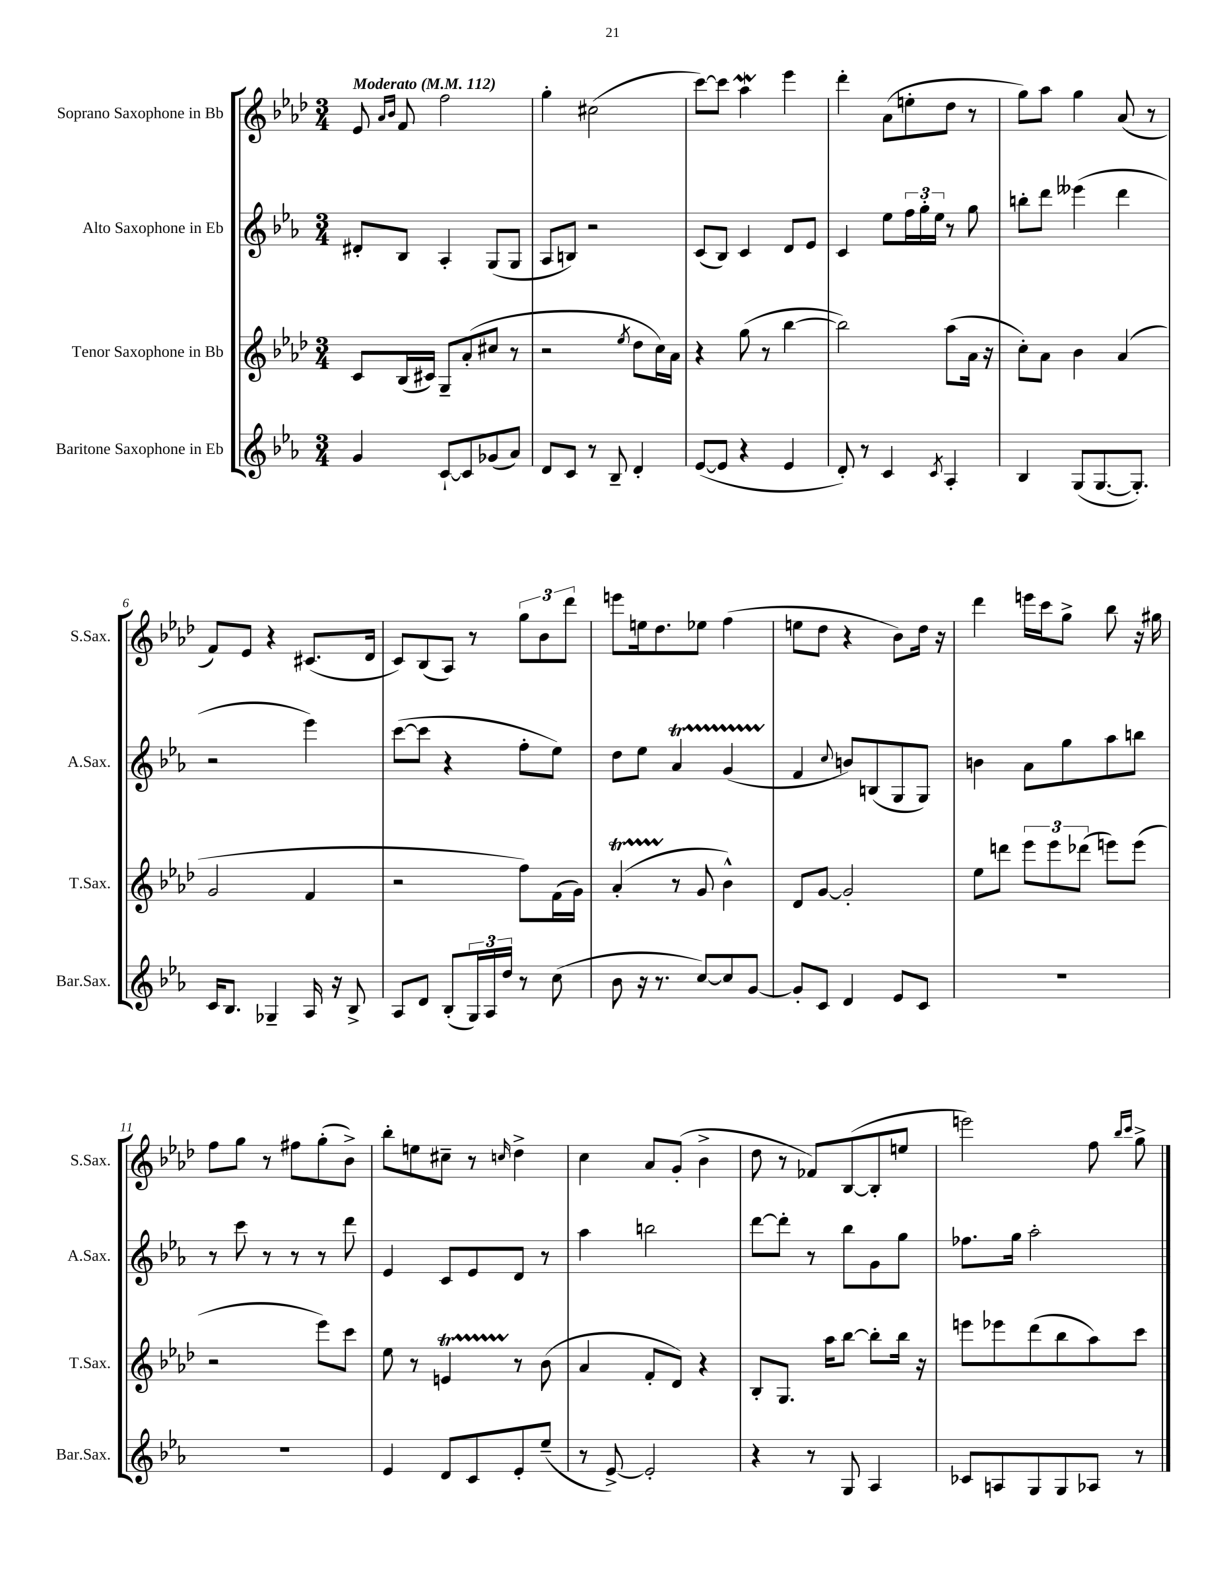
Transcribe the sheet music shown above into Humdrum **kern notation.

**kern	**kern	**kern	**kern
*staff4	*staff3	*staff2	*staff1
*clefG2	*clefG2	*clefG2	*clefG2
*k[b-e-a-]	*k[b-e-a-d-]	*k[b-e-a-]	*k[b-e-a-d-]
*M3/4	*M3/4	*M3/4	*M3/4
*MM112	*MM112	*MM112	*MM112
4g	8c	8d#'	8e-
.	.	.	16qqa-
.	.	.	16qqb-
.	(16B-	8B-	8f
.	16c#)	.	.
[8c`	8G~	4A-'	2ff
8c]	(8a-'	.	.
(8g-	8cc#	(8G	.
8a-)	8r	8G	.
=	=	=	=
8d	2r	8A-	4gg'
8c	.	8B)	.
8r	.	2r	(2cc#
8B-~	.	.	.
.	8qee-	.	.
4d'	8dd-	.	.
.	16cc)	.	.
.	16a-	.	.
=	=	=	=
([8e-	4r	(8c	[8ccc)
8e-]	.	8B-)	8ccc]
4r	(8gg	4c	4aa-
.	8r	.	.
4e-	[4bb-	8d	4eee-
.	.	8e-	.
=	=	=	=
8d')	2bb-])	4c	4ddd-'
8r	.	.	.
4c	.	8ee-	(8a-
.	.	24ff	8ee'
.	.	24gg'	.
.	.	24ee-	.
8qc	.	.	.
4A-'	(8aa-	8r	8dd-
.	16a-	8gg	8r
.	16r	.	.
=	=	=	=
4B-	8cc')	8bb'	8gg)
.	8a-	8ddd	8aa-
(8G	4b-	(4eee--	4gg
[8.G	.	.	.
.	(4a-	4ddd	(8a-
8.G'])	.	.	.
.	.	.	8r
=	=	=	=
16c	2g	2r	8f)
8.B-	.	.	.
.	.	.	8e-
4G-~	.	.	4r
16A-	4f	4eee-)	(8.c#
16r	.	.	.
8B-^	.	.	.
.	.	.	16d-
=	=	=	=
8A-	2r	([8ccc	8c)
8d	.	8ccc]	(8B-
(8B-'	.	4r	8A-)
24G)	.	.	8r
24A-	.	.	.
24dd	.	.	.
8r	8ff)	8ff'	12gg
.	.	.	12b-
(8cc	(16f	8ee-)	.
.	.	.	12ddd-
.	16g)	.	.
=	=	=	=
8b-	(4a-'	8dd	8eee
16r	.	8ee-	16ee
8.r	.	.	8.dd-
.	8r	4a-	.
[8cc)	8g	.	8ee-
8cc]	4b-^^)	(4g	(4ff
[8g	.	.	.
=	=	=	=
8g']	8d-	4f	8ee
8c	[8g	.	8dd-
.	.	8qqcc	.
4d	2g']	8b)	4r
.	.	(8B	.
8e-	.	8G	8b-)
8c	.	8G)	16dd-
.	.	.	16r
=	=	=	=
2.r	8ee-	4b	4ddd-
.	8ddd	.	.
.	12eee-	8a-	16eee
.	.	.	16ccc
.	12eee-	.	.
.	.	8gg	8gg^
.	(12ddd-	.	.
.	8eee)	8aa-	8bb-
.	(8eee	8bb	16r
.	.	.	16gg#
=	=	=	=
2.r	2r	8r	8ff
.	.	8ccc	8gg
.	.	8r	8r
.	.	8r	8ff#
.	8eee-)	8r	(8gg'
.	8ccc	8ddd	8b-^)
=	=	=	=
4e-	8ee-	4e-	8bb-'
.	8r	.	8ee
8d	4e	8c	8cc#~
8c	.	8e-	8r
.	.	.	16qqcc
8e-'	8r	8d	4dd-^
(8ee-~	(8b-	8r	.
=	=	=	=
8r	4a-	4aa-	4cc
[8e-^)	.	.	.
2e-']	8f'	2bb	8a-
.	8d-)	.	(8g'
.	4r	.	4b-^
=	=	=	=
4r	8B-'	[8ddd	8dd-
.	8.G	8ddd']	8r
8r	.	8r	8f-)
.	16aa-	.	.
8G	[8bb-	8bb-	([8B-
4A-	8bb-']	8g	8B-']
.	16bb-	8gg	8ee
.	16r	.	.
=	=	=	=
8c-	8eee	8.ff-	2eee)
8A	8eee-	.	.
.	.	16gg	.
8G	(8ddd-	2aa-'	.
8G	8bb-	.	.
8A-	8aa-)	.	8ff
.	.	.	16qqbb-
.	.	.	16qqccc
8r	8ccc	.	8gg^
==	==	==	==
*-	*-	*-	*-
